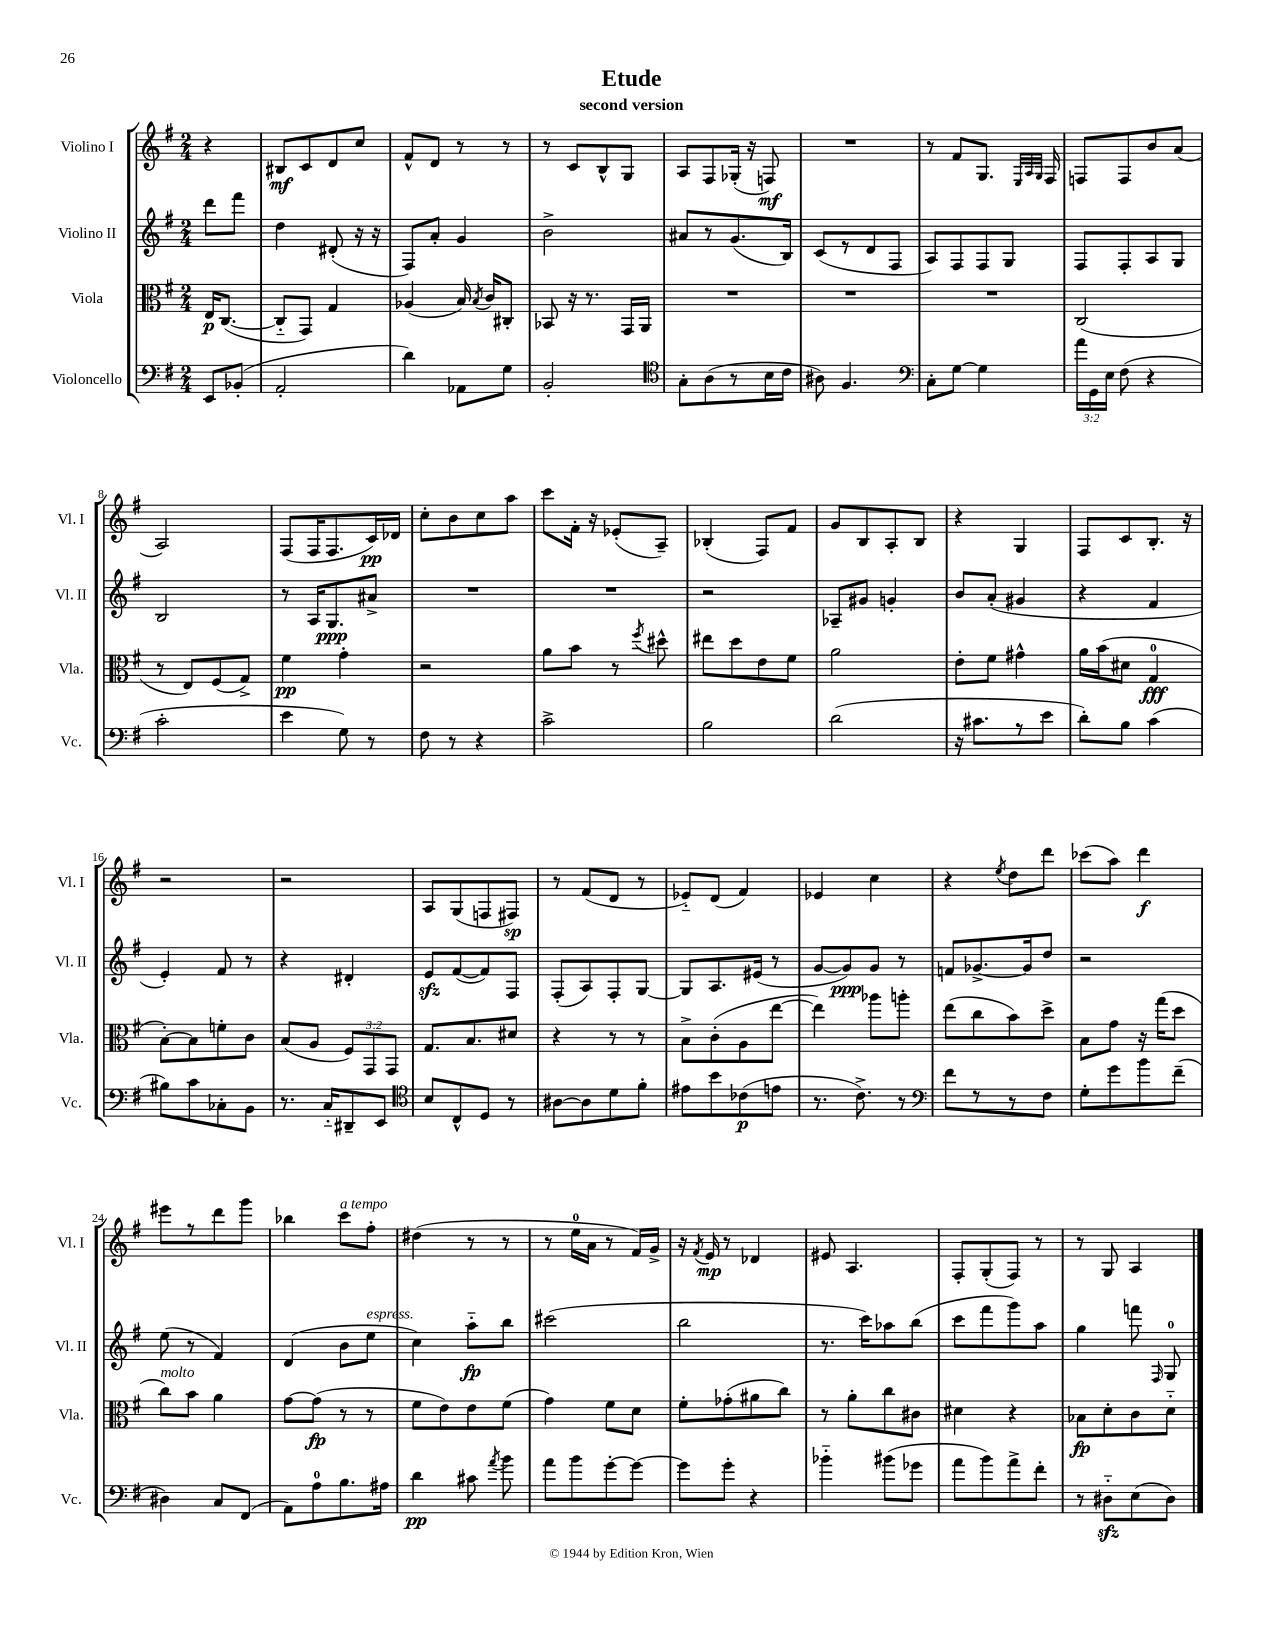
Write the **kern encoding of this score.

**kern	**kern	**kern	**kern
*staff4	*staff3	*staff2	*staff1
*clefF4	*clefC3	*clefG2	*clefG2
*k[f#]	*k[f#]	*k[f#]	*k[f#]
*M2/4	*M2/4	*M2/4	*M2/4
8EE	16E	8ddd	4r
.	([8.C	.	.
(8BB-'	.	8fff#	.
=	=	=	=
2AA'	8C'~]	4dd	8B#
.	8GG)	.	8c
.	4G	(8d#'	8d
.	.	16r	8cc
.	.	16r	.
=	=	=	=
4d)	(4A-	8F#)	8f#^^
.	.	8a'	8d
8AA-	16B)	4g	8r
.	8qB	.	.
.	16c	.	.
8G	8C#'	.	8r
=	=	=	=
2BB'	8BB-	2b^	8r
.	16r	.	8c
.	8.r	.	.
.	.	.	8B^^
.	16GG	.	8G
.	16AA	.	.
=	=	=	=
*clefC4	*	*	*
8G'	2r	8a#	8A
(8A	.	8r	8F#
8r	.	(8.g	(16G-'
.	.	.	16r
16B	.	.	8F)
16c	.	16B)	.
=	=	=	=
8A#)	2r	(8c	2r
4.F#	.	8r	.
.	.	8d	.
.	.	8F#	.
=	=	=	=
*clefF4	*	*	*
8C'	2r	8A)	8r
[8G	.	8F#	8f#
4G]	.	8F#	8.G
.	.	8G	.
.	.	.	32qqE
.	.	.	32qqA
.	.	.	32qqG
.	.	.	16F#
=	=	=	=
24a	(2C	8F#	8F
24GG	.	.	.
24E	.	.	.
(8F#	.	8F#'	8F
4r	.	8A	8b
.	.	8G	(8a
=	=	=	=
2c'	8r	2B	2A)
.	8E)	.	.
.	(8F#	.	.
.	8G^)	.	.
=	=	=	=
4e	4f#	8r	(8F#
.	.	16A	16F#
.	.	8.G	8.F#
8G)	4g'	.	.
8r	.	8a#^	16c)
.	.	.	16d-
=	=	=	=
8F#	2r	2r	8cc'
8r	.	.	8b
4r	.	.	8cc
.	.	.	8aa
=	=	=	=
2c^	8a	2r	8ccc
.	8b	.	16f#'
.	.	.	16r
.	8r	.	(8e-'
.	8qff#	.	.
.	8dd#^^	.	8A~)
=	=	=	=
2B	8ee#	2r	(4B-'
.	8dd	.	.
.	8e	.	8F#)
.	8f#	.	8f#
=	=	=	=
(2d	2a	8A-~	8g
.	.	8g#	8B
.	.	4g'	8A'
.	.	.	8B
=	=	=	=
16r	8e'	8b	4r
8.c#	.	.	.
.	8f#	(8a'	.
8r	4g#^^	4g#	4G
8e	.	.	.
=	=	=	=
8d')	16a	4r	8F#
.	(16b	.	.
8B	8d#	.	8c
(4c	4G	4f#	8.B'
.	.	.	16r
=	=	=	=
8B#)	[8B')	4e')	2r
8c	8B]	.	.
8C-'	8f'	8f#	.
8BB	8c	8r	.
=	=	=	=
8.r	(8B	4r	2r
.	8A	.	.
16C'~	.	.	.
8DD#~	12F#)	4d#'	.
.	12GG	.	.
8EE	.	.	.
.	12GG	.	.
=	=	=	=
*clefC4	*	*	*
8B	8.G	8e	8A
8C^^	.	([8f#	(8G
.	8.B	.	.
8D	.	8f#])	8F
8r	8d#	8F#	8F#)
=	=	=	=
[8A#	4r	(8F#'	8r
8A#]	.	8A)	(8f#
8d	8r	8F#'	8d
8f#'	8r	[8G	8r
=	=	=	=
8e#	8B^	8G]	8e-'~)
8b	(8c'	8.A	(8d
(8c-	8A	.	4f#)
.	.	(16e#	.
8e	[8ee	8r	.
=	=	=	=
8.r	4ee])	[8g	4e-
.	.	8g])	.
8.c^)	.	.	.
.	8aa-	8g	4cc
8r	8aa'	8r	.
=	=	=	=
*clefF4	*	*	*
8f#	(8ee	8f	4r
8r	8cc	[8.g-^	.
.	.	.	8qee
8r	8b)	.	8dd
.	.	16g-]	.
8F#	8dd^	8dd	8ddd
=	=	=	=
8G'	8B	2r	(8ccc-
8g	8g	.	8aa)
8b	16r	.	4ddd
.	(16gg	.	.
(8f#~	8dd	.	.
=	=	=	=
4D#)	8cc)	(8ee	8eee#
.	8b	8r	8r
8C	4a	4f#)	8ddd
(8FF#	.	.	8ggg
=	=	=	=
8AA)	[8g	(4d	4bb-
8A	(8g]	.	.
8.B	8r	8b	8ccc
.	8r	8ee	8ff#'
16A#	.	.	.
=	=	=	=
4d	8f#	4cc)	(4dd#
.	8e)	.	.
8c#	8e	8aa'~	8r
8qa	.	.	.
8b	(8f#	8bb	8r
=	=	=	=
8a	4g)	(2ccc#	8r
8b	.	.	16ee
.	.	.	16a
[8g'	8f#	.	8r
8g_	8d	.	16f#)
.	.	.	16g^
=	=	=	=
8g]	8f#'	2bb	16r
.	.	.	8qf#
.	.	.	16e
8g'	(8g-'	.	8r
4r	8a#	.	4d-
.	8cc)	.	.
=	=	=	=
4b-'~	8r	8.r	8e#
.	8a'	.	4.A
.	.	16ccc)	.
(8b#	8cc	8aa-	.
8g-	8c#	(8bb	.
=	=	=	=
8a	4d#	8ccc	8F#'
8b)	.	8fff#	(8G'
8a^	4r	8ggg)	8F#)
8f#'	.	8aa	8r
=	=	=	=
8r	8B-	4gg	8r
8D#'~	8d'	.	8G
(8E	8c	8fff	4A
.	.	16qqF#	.
8D#)	8d'~	8G	.
==	==	==	==
*-	*-	*-	*-
